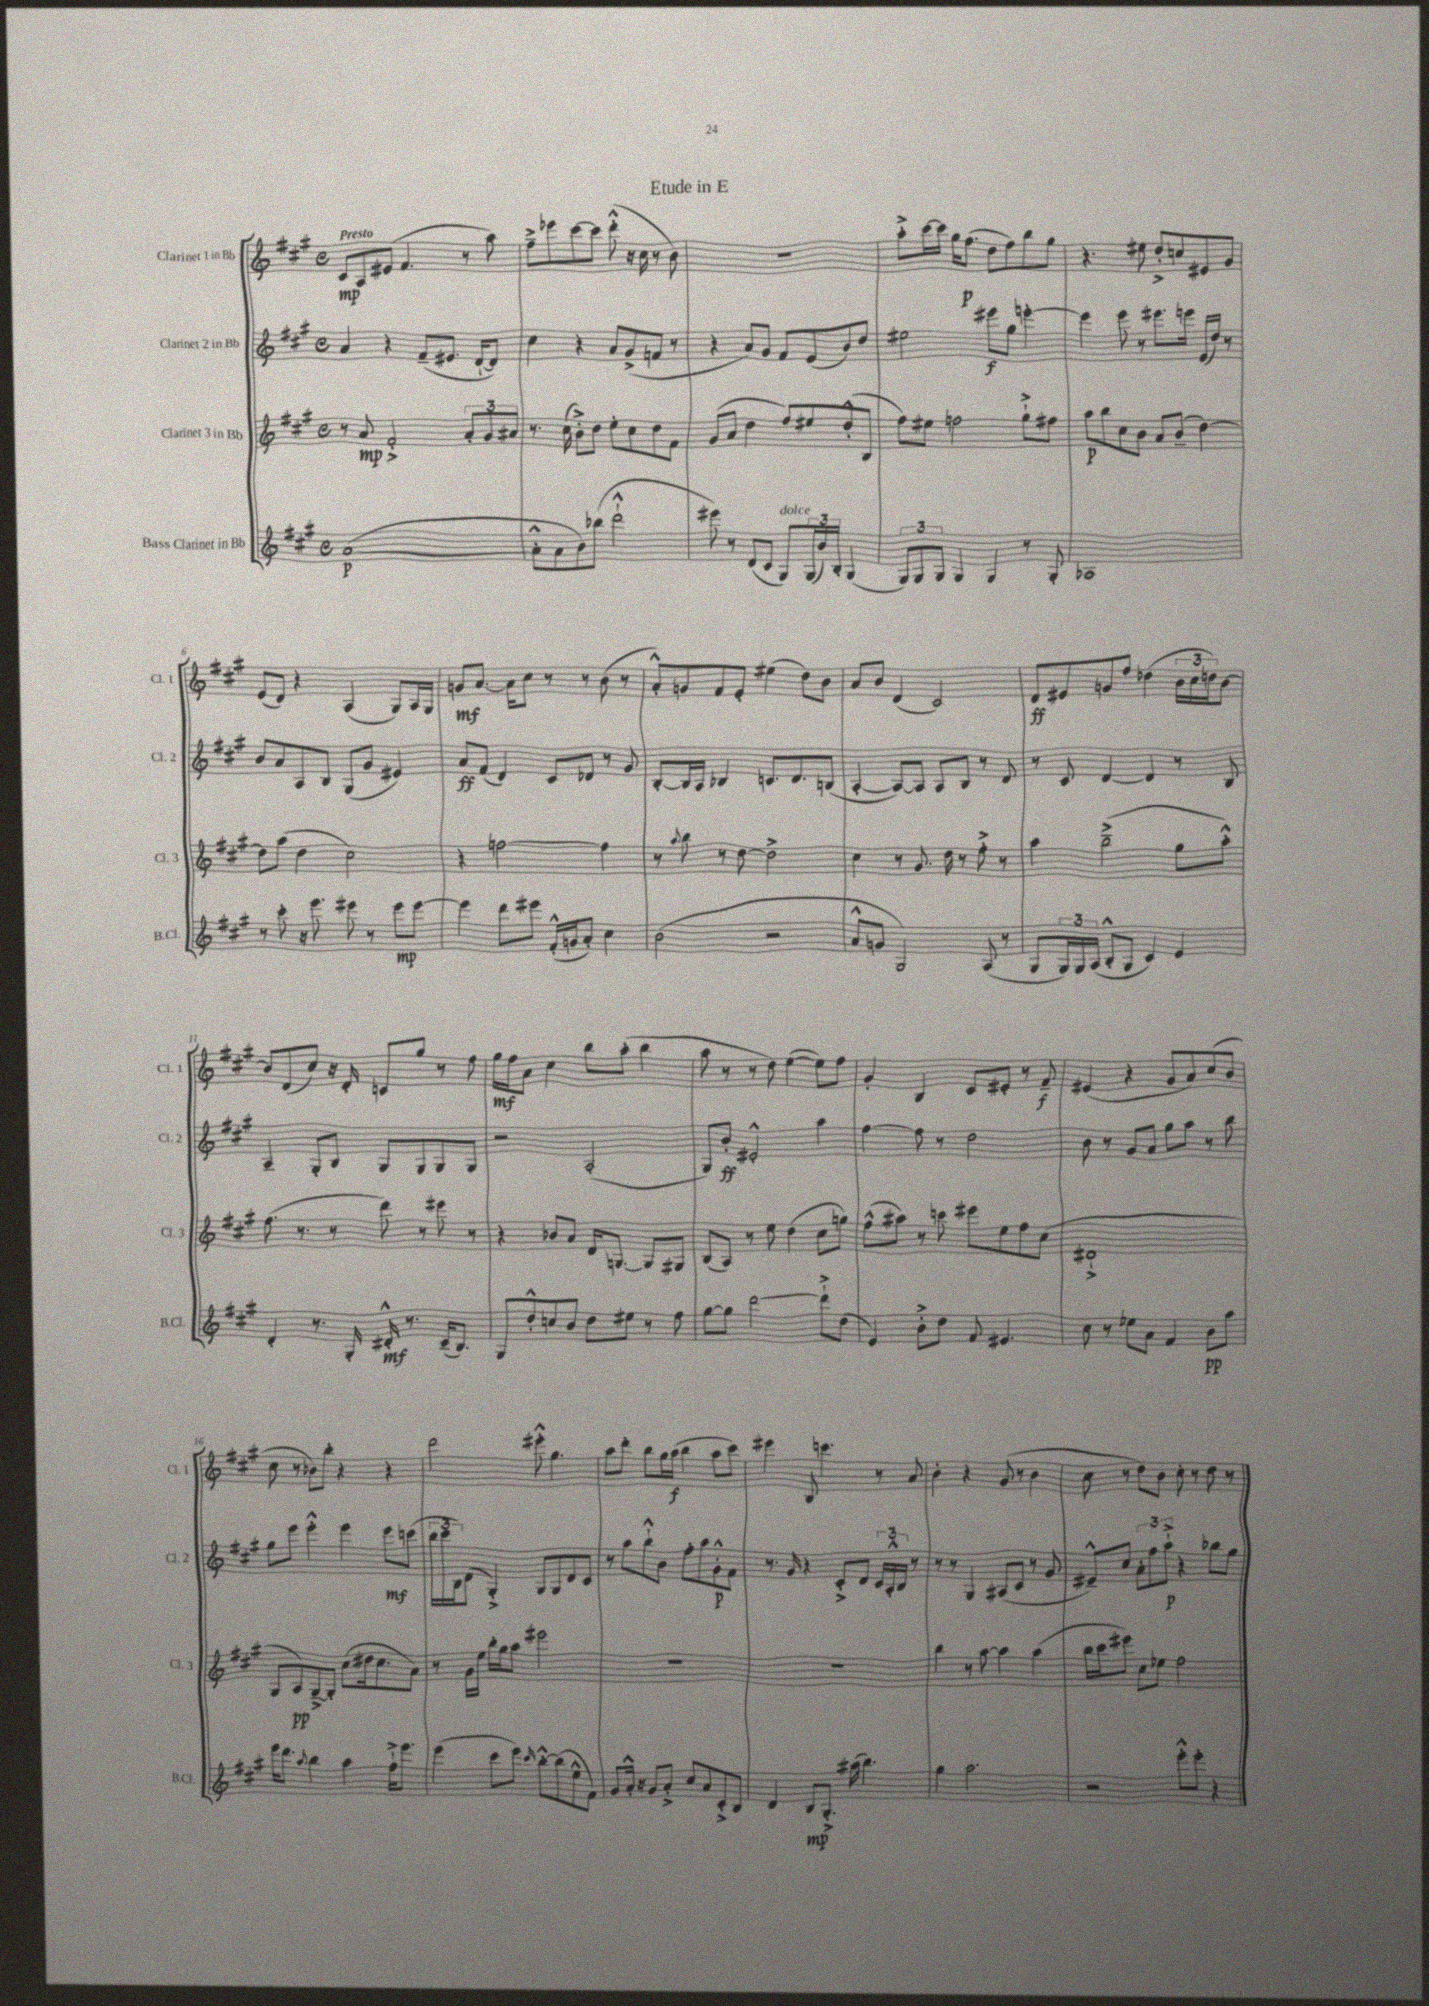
\header { title = "Etude in E" }
<<
\new StaffGroup <<
\new Staff = "s0" \with { instrumentName = "Clarinet 1 in Bb" shortInstrumentName = "Cl. 1" } {
    \clef treble \key a \major \defaultTimeSignature \time 4/4 \tempo "Presto"
    cis'8\mp a8 eis'8( fis'4. r8 a''8) |
    fis''8---> ees'''8 cis'''8~ cis'''8 d'''8-.-^( r16 cis''16 r8 b'8) |
    R1 |
    a''8-.-> cis'''16~ cis'''16 gis''16 fis''8.\p( d''8 fis''8) b''8 gis''8 |
    r4. eis''8 d''8-.-> c''8 eis'8 gis'8 |
    e'8( d'8) r4 a4( gis8) a16 gis16 |
    g'8\mf a'8.~ a'16 cis''8 r8 r8 b'8( r8 |
    a'8-.-^) g'8 fis'8 e'8-. eis''4( d''8) b'8 |
    a'8 b'8 d'4( cis'2) |
    d'8\ff eis'8 g'8 fis''8 des''4( \tuplet 3/2 { b'16 cis''16 d''16) } b'8~ |
    b'8 d'8( cis''8) r16 d'16-. c'8 gis''8 r8 fis''8 |
    gis''16\mf fis''16 a'8 cis''4 b''8 a''8-.( b''4 |
    a''8 r8 r8 d''8) e''4~( e''8) fis''8 |
    gis'4-. b4 cis'8 eis'8-. r8 fis'8--\f |
    eis'4( r4 gis'8 a'8) cis''8( b'8 |
    cis''8 r8 bes'8) b''8-. r4 r4 |
    d'''2 eis'''8-.-^ gis''4. |
    a''8 d'''8-. b''8 gis''16 a''16\f( b''4 a''8 cis'''8) |
    eis'''4 b8 c'''4. r8 a'8 |
    b'4-. r4 gis'8( r8 b'4 |
    cis''8 r8 d''8) b'8 cis''8-. r8 d''8 r8 \bar "|." |
}
\new Staff = "s1" \with { instrumentName = "Clarinet 2 in Bb" shortInstrumentName = "Cl. 2" } {
    \clef treble \key a \major \defaultTimeSignature \time 4/4
    a'4 r4 fis'8--( eis'8. d'16~-! d'8) |
    cis''4 r4 a'8 gis'8->( f'8 r8 |
    r4 a'8) gis'8 fis'8 e'8( b'8) d''8 |
    eis''2 eis'''8\f gis''8 e'''4~-. |
    e'''4 e'''8 r8 eis'''8. e'''16 e'16( d''16) r8 |
    b'8 a'8 a8 b8 gis8( gis'8 eis'4) |
    a'8\ff fis'8( d'4) cis'8 des'8 r8 gis'8 |
    b8~-. b16 a16 bes4 c'8. d'8. b8( |
    a4~-. a8~) a8 a8 b8 r8 d'8 |
    r8 cis'8 d'4~ d'4 r8 b8 |
    a4-- gis8-. b8 gis8 gis8 gis8 gis8 |
    r2 a2-.( |
    gis8) b'8-.\ff eis'2-.-^ a''4 |
    fis''4~ fis''8 r8 d''2 |
    b'8 r8 gis'8 a'8 gis''8 a''8 r8 b''8 |
    gis''8 e'''8 e'''4-.-^ e'''4 e'''8\mf c'''8( |
    \tuplet 3/2 { b''16 cis'''16 b16) } d'8( gis4-.->) gis8 gis8 d'8 cis'8 |
    r8 a''8 b''8-!-^ b'8 fis''8-. a''8 gis'8-.-^\p fis'8 |
    r8. gis'16 r4 cis'8-.-> d'8 \tuplet 3/2 { cis'16 a16-.-^ b16 } r8 |
    r8 r8 gis4 ais8( cis'8 r8 gis'8 |
    eis'8---^) cis''8 \tuplet 3/2 { a'8-. fis''8 a''8-!->\p } r4 bes''8 gis''8 \bar "|." |
}
\new Staff = "s2" \with { instrumentName = "Clarinet 3 in Bb" shortInstrumentName = "Cl. 3" } {
    \clef treble \key a \major \defaultTimeSignature \time 4/4
    r8 a'8\mp fis'2-.-> \tuplet 3/2 { a'8-. gis'8 ais'8 } |
    r8. cis''16( b'8-.->) d''8 e''8-. cis''8 d''8 fis'8 |
    gis'8( a'8 d''4 fis''8) eis''8 d''8-.-^( b8 |
    fis''8) eis''8 f''2 gis''8-!-> fis''8 |
    a''8\p b''8 cis''8 b'8 a'8 b'8--( d''4~) |
    d''8 a''8( d''4 cis''2) |
    r4 f''2~ f''4 |
    r8 \appoggiatura { a''8 } b''8 r8 d''8~ d''2-> |
    cis''4 r8 gis'8. d''16 r8 fis''8-.-> r8 |
    a''4 b''2--->( gis''8 a''8-.-^) |
    fis''8.( r8. r8 d'''8) r8 eis'''8 r8 |
    r4 bes'8 a'8 d'16 g8.~ g8 gis8 |
    b8( a8) r8 e''8 d''4( cis''8 g''8) |
    fis''8-^( ais''8) r8 c'''8 eis'''8 e''8 fis''8 cis''8( |
    dis'1-!-> |
    gis8 a8\pp) gis8~---> gis8-. cis''8( dis''16 cis''8. a'8) |
    r8 gis'16 e''16 b''16-. gis''16 a''8 eis'''2 |
    R1 |
    R1 |
    b''4 r8 a''8~ a''4 a''4( |
    b''16 cis'''16 eis'''8) cis''8 ees''8 fis''2 \bar "|." |
}
\new Staff = "s3" \with { instrumentName = "Bass Clarinet in Bb" shortInstrumentName = "B.Cl." } {
    \clef treble \key a \major \defaultTimeSignature \time 4/4
    a'1~\p( |
    a'8-.-^ a'8 b'8) bes''8( d'''2-!-^ |
    eis'''8) r8 d'8( cis'8 gis8^\markup { \italic "dolce" }) \tuplet 3/2 { gis16( b'16) b16-. } gis4( |
    \tuplet 3/2 { gis8) gis8 gis8 } gis4 gis4 r8 gis8-. |
    aes1 |
    r8 cis'''8-. r16 e'''8. eis'''8 r8 eis'''8\mp eis'''8~ |
    eis'''4 d'''8 eis'''8 fis'16-.-^( g'16 a'8-.) cis''4 |
    b'2( r2 |
    a'8-^ g'8 gis2) a8( r8 |
    gis8 \tuplet 3/2 { gis16) gis16 a16( } b8-.-^ gis8 cis'4) e'4 |
    d'4-. r8. gis16-. dis'16-.-^\mf r8. cis'16--( b8.) |
    gis8 d''8-.-^ c''8 b'8 d''8 eis''8 r8 fis''8 |
    gis''8~ gis''8 d'''2~ d'''8-!-> d''8( |
    e'4) b'8-.-> d''8 fis'8 eis'4. |
    cis''8 r8 ees''8 a'8 fis'4 b'8\pp a''8 |
    e'''16 d'''8. \appoggiatura { a''8 } b''4 a''4 fis''16-!-> e'''8. |
    e'''4( cis'''8 e'''8) \grace { cis'''16 } b''8~-.-^ b''8( e''8-^ fis'8) |
    gis'8 a'16-.-^ r16 gis'8 a'8-.-> cis''8 a'8 cis'8-.-> b8 |
    d'4 b8\mp gis8.-.-> ais''16( b''4.) |
    gis''4 a''2. |
    r2 e'''8-.-^ e'''8-. r4 \bar "|." |
}
>>
>>
